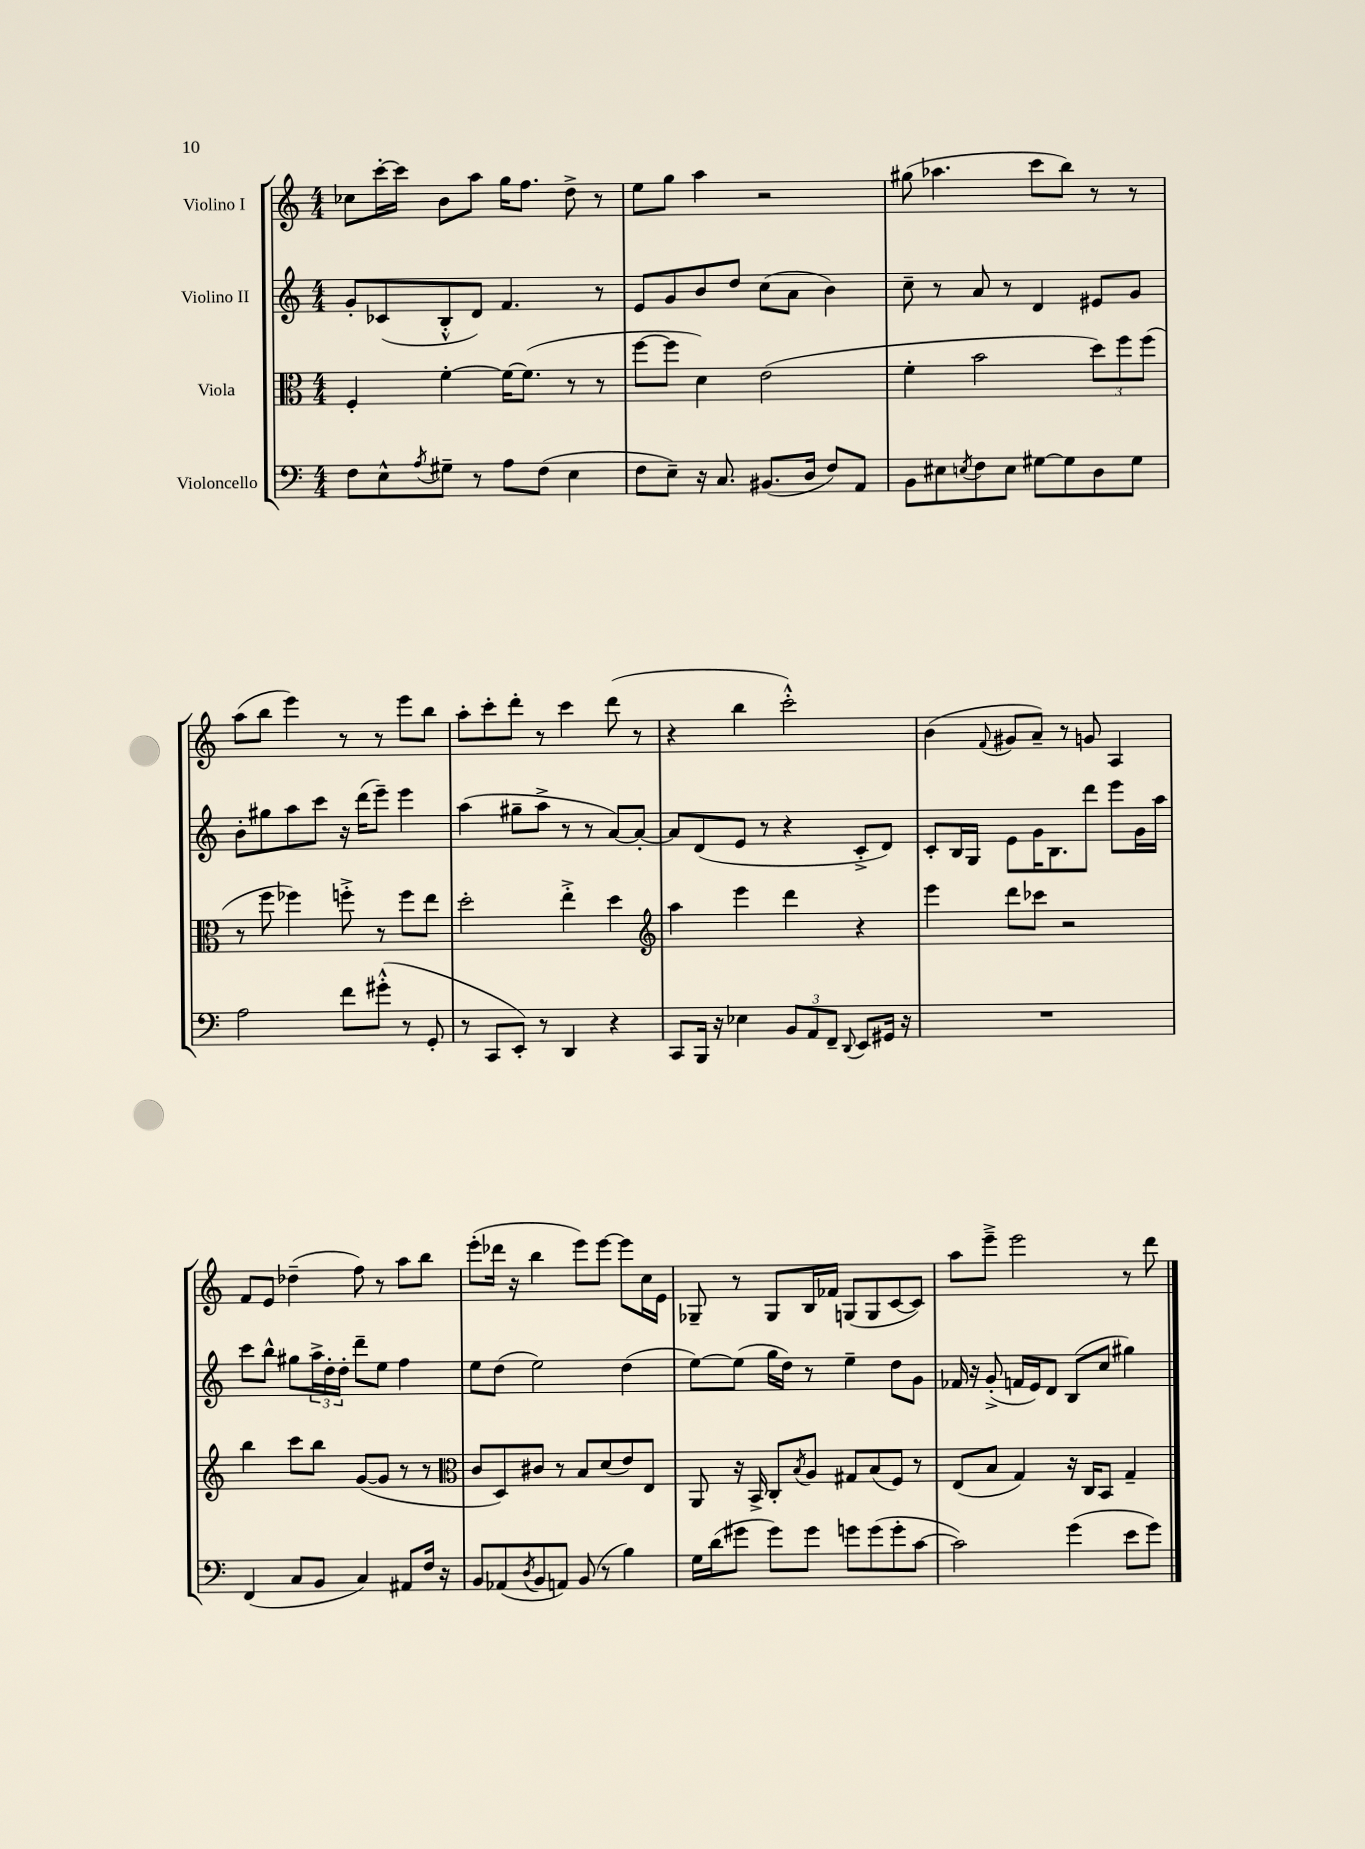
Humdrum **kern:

**kern	**kern	**kern	**kern
*staff4	*staff3	*staff2	*staff1
*clefF4	*clefC3	*clefG2	*clefG2
*k[]	*k[]	*k[]	*k[]
*M4/4	*M4/4	*M4/4	*M4/4
8F\L	4F'/	8g'/L	8cc-\L
8E^^\	.	(8c-/	[16ccc'\L
.	.	.	16ccc\]JJ
8qA/	.	.	.
8G#~\J	[4f'\	8B'^^/	8b\L
8r	.	8d/J)	8aa\J
8A\L	16f\_LK	4.f/	16gg\LK
.	(8.f\]J	.	8.ff\J
(8F\J	.	.	.
4E\	8r	.	8dd^\
.	8r	8r	8r
=	=	=	=
8F\L	[8ff\L	8e/L	8ee\L
8E~\J)	8ff\]J	8g/	8gg\J
16r	4d\)	8b/	4aa\
8.C/	.	.	.
.	.	8dd/J	.
(8.BB#/L	(2e\	(8cc\L	2r
.	.	8a\J	.
16D/Jk	.	.	.
8F/L)	.	4b\)	.
8AA/J	.	.	.
=	=	=	=
8BB\L	4f'\	8cc~\	(8gg#\
8E#\	.	8r	4.aa-\
8qE/	.	.	.
8F\	2b\	8a/	.
8E\J	.	8r	.
[8G#\L	.	4d/	8ccc\L
8G#\]	.	.	8bb\J)
8D\	12dd\L)	8e#/L	8r
.	12ff\	.	.
8G#\J	.	8g/J	8r
.	(12ff\J	.	.
=	=	=	=
2A\	8r	8b'\L	(8aa\L
.	8ff\	8gg#\	8bb\J
.	4ff-\)	8aa\	4eee\)
.	.	8ccc\J	.
8f\L	8ff'^\	16r	8r
.	.	(16ddd\LK	.
(8g#'^^\J	8r	8eee~\J)	8r
8r	8ff\L	4eee\	8eee\L
8GG'/	8ee\J	.	8bb\J
=	=	=	=
8r	2dd'\	(4aa\	8aa'\L
8CC/L	.	.	8ccc'\
8EE'/J)	.	8gg#~\L	8ddd'\J
8r	.	8aa^\J	8r
4DD/	4ee'^\	8r	4ccc\
.	.	8r	.
4r	4dd\	[8a/L)	(8ddd\
.	.	8a'/_J	8r
=	=	=	=
*	*clefG2	*	*
8CC/L	4aa\	8a/]L	4r
16BBB/Jk	.	(8d/	.
16r	.	.	.
4E-\	4eee\	8e/J	4bb\
.	.	8r	.
12BB/L	4ddd\	4r	2ccc'^^\)
12AA/	.	.	.
12FF~/J	.	.	.
8qqDD/	.	.	.
8EE/L	4r	8c'^/L	.
16GG#/Jk	.	8d/J)	.
16r	.	.	.
=	=	=	=
1r	4eee\	8c'/L	(4b\
.	.	16B/L	.
.	.	16G/JJ	.
.	.	.	8qqf/
.	8ddd\L	8e\L	8g#/L
.	8ccc-\J	16g\K	8a~/J)
.	.	8.B\	.
.	2r	.	8r
.	.	8ddd\J	8g/
.	.	8eee\L	4A/
.	.	16g\L	.
.	.	16aa\JJ	.
=	=	=	=
(4FF/	4bb\	8ccc\L	8f/L
.	.	8bb^^\J	8e/J
8C/L	8ccc\L	8gg#\L	(4dd-~\
8BB/J	8bb\J	24aa^\L	.
.	.	24dd'\	.
.	.	24dd'\JJ	.
4C/)	([8g/L	8ddd~\L	8ff\)
.	8g/]J	8ee\J	8r
8AA#/L	8r	4ff\	8aa\L
16F/Jk	8r	.	8bb\J
16r	.	.	.
=	=	=	=
*	*clefC3	*	*
8BB/L	8c/L	8ee\L	(8eee'\L
(8AA-/	8D/)	(8dd\J	16ddd-\Jk
.	.	.	16r
8qD/	.	.	.
8BB/	8c#/J	2ee\)	4bb\
8AA/J)	8r	.	.
(8BB/	8B/L	.	8eee\L)
8r	(8d/	.	[8eee\J
4B\)	8e/)	(4dd\	8eee\]L
.	8E/J	.	16cc\L
.	.	.	16e\JJ
=	=	=	=
16G\LL	8AA/	[8ee\L)	8G-~/
(16d\J	.	.	.
8g#\J	16r	(8ee\]J	8r
.	16BB^/	.	.
8g#\L)	8C'/L	16gg\LL	8G-/L
.	.	16dd\JJ)	.
.	8qB/	.	.
8g#\J	8A/J	8r	16B/L
.	.	.	16f-/JJ
8g\L	8G#/L	4ee~\	(8G/L
(8g\	(8B/	.	8G/
8g'\	8F/J)	8dd\L	[8c/
[8c\J	8r	8g\J	8c/]J)
=	=	=	=
2c\])	(8E/L	16f-/	8aa\L
.	.	16r	.
.	8B/J	(8g'^/	8eee~^\J
.	4G/)	16f/LL	2eee\
.	.	16e/J)	.
.	.	8d/J	.
(4g\	16r	(8B/L	.
.	16C/LK	.	.
.	8BB/J	8cc/J	.
8e\L	4G~/	4gg#\)	8r
8g\J)	.	.	8ddd\
==	==	==	==
*-	*-	*-	*-
